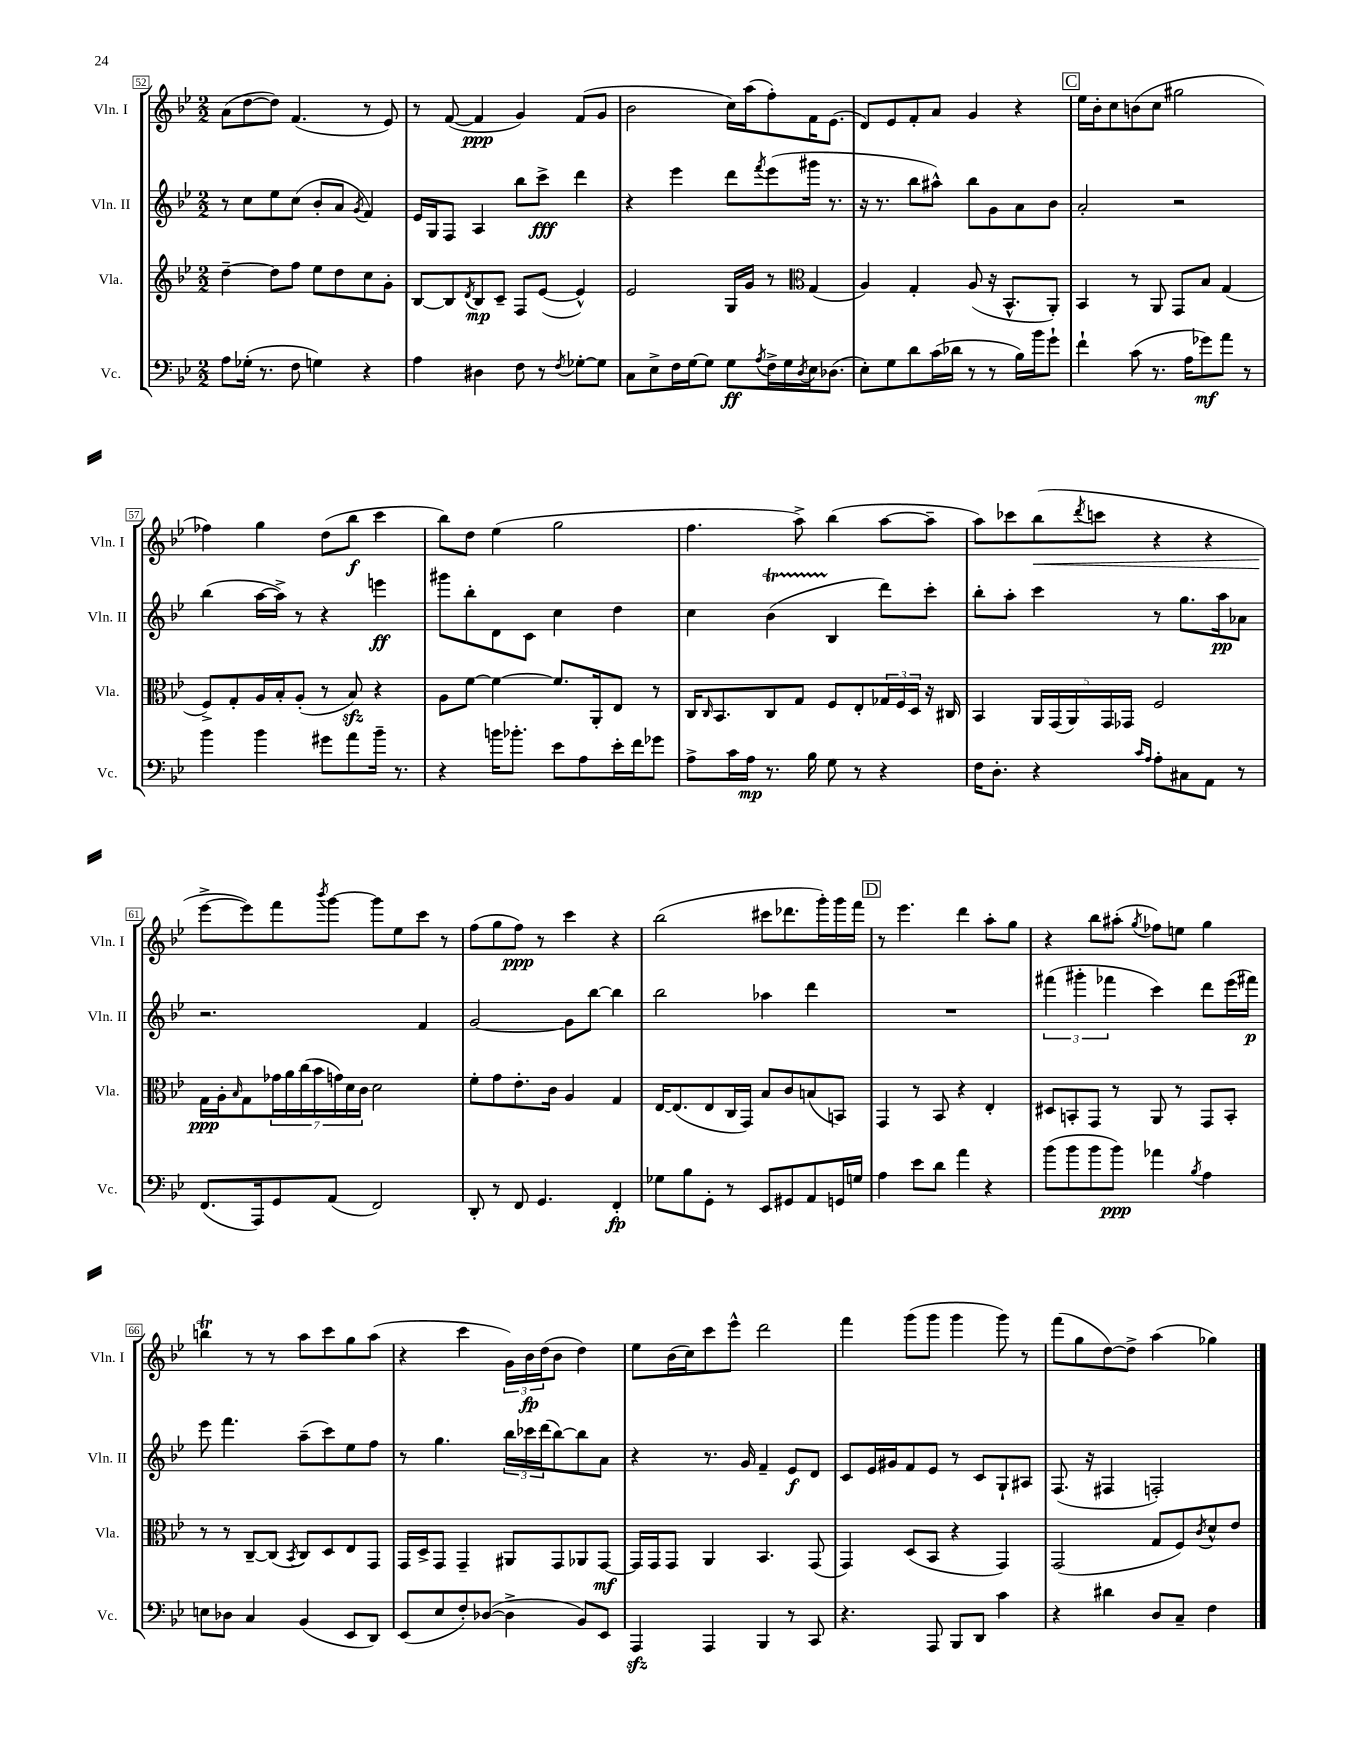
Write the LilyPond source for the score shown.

<<
\new StaffGroup <<
\new Staff = "s0" \with { instrumentName = "Vln. I" shortInstrumentName = "Vln. I" } {
    \clef treble \key bes \major \numericTimeSignature \time 2/2
    a'8( d''8~ d''8) f'4.( r8 ees'8) |
    r8 f'8~( f'4\ppp g'4) f'8( g'8 |
    bes'2 c''16) a''16( f''8-.) f'16 ees'8.( |
    d'8) ees'8 f'8-. a'8 g'4 r4 |
    \mark \markup { \box "C" } ees''16 bes'16-. c''8 b'8( c''8 gis''2 |
    fes''4) g''4 d''8( bes''8\f c'''4 |
    bes''8) d''8 ees''4( g''2 |
    f''4. a''8->) bes''4( a''8~ a''8-- |
    a''8) ces'''8 bes''8\<( \acciaccatura { d'''8 } c'''8 r4 r4 |
    ees'''8~->\! ees'''8) f'''8 \acciaccatura { bes'''8 } g'''8~ g'''8 ees''8 c'''8 r8 |
    f''8( g''8 f''8\ppp) r8 c'''4 r4 |
    bes''2( cis'''8 des'''8. g'''16-.) g'''16 f'''16 |
    \mark \markup { \box "D" } r8 ees'''4. d'''4 a''8-. g''8 |
    r4 bes''8 ais''8-.( \acciaccatura { g''8 } fes''8) e''8 g''4 |
    b''4\trill r8 r8 a''8 c'''8 g''8 a''8( |
    r4 c'''4 \tuplet 3/2 { g'16) bes'16\fp d''16( } bes'8 d''4) |
    ees''8 bes'16( c''16) c'''8 ees'''8-^ d'''2 |
    f'''4 g'''8( g'''8 g'''4 g'''8) r8 |
    f'''8( g''8 d''8~) d''8-> a''4( ges''4) \bar "|." |
}
\new Staff = "s1" \with { instrumentName = "Vln. II" shortInstrumentName = "Vln. II" } {
    \clef treble \key bes \major \numericTimeSignature \time 2/2
    r8 c''8 ees''8 c''8( bes'8-. a'8 \acciaccatura { g'8 } f'4) |
    ees'16 g16 f8 a4 bes''8 c'''8->\fff d'''4 |
    r4 ees'''4 d'''8 \acciaccatura { f'''8 } ees'''8( gis'''16 r8. |
    r16 r8. bes''8 ais''8-^) bes''8 g'8 a'8 bes'8 |
    \mark \markup { \box "C" } a'2-. r2 |
    bes''4( a''16~ a''16->) r8 r4 e'''4\ff |
    gis'''8 bes''8-. d'8 c'8 c''4 d''4 |
    c''4 bes'4\startTrillSpan( bes4\stopTrillSpan d'''8) c'''8-. |
    bes''8-. a''8-. c'''4 r8 g''8. a''16\pp aes'8 |
    r2. f'4 |
    g'2~ g'8 bes''8~ bes''4 |
    bes''2 aes''4 d'''4 |
    \mark \markup { \box "D" } R1 |
    \tuplet 3/2 { fis'''4( gis'''4-. fes'''4 } c'''4) d'''8 ees'''16( fis'''16\p) |
    ees'''8 f'''4. a''8--( c'''8) ees''8 f''8 |
    r8 g''4. \tuplet 3/2 { bes''16 ces'''16 d'''16( } bes''8~) bes''8 a'8 |
    r4 r8. g'16 f'4-- ees'8\f d'8 |
    c'8 ees'16 gis'16 f'8 ees'8 r8 c'8 g8-! ais8 |
    f8.( r16 fis4 f2-.) \bar "|." |
}
\new Staff = "s2" \with { instrumentName = "Vla." shortInstrumentName = "Vla." } {
    \clef treble \key bes \major \numericTimeSignature \time 2/2
    d''4~-- d''8 f''8 ees''8 d''8 c''8 g'8-. |
    bes8~ bes8 \acciaccatura { d'8 } bes8\mp c'8-- f8 ees'8~( ees'4-^) |
    ees'2 g16 g'16 r8 \clef alto g4( |
    a4) g4-. a8( r16 bes,8.-^ a,8-.) |
    \mark \markup { \box "C" } bes,4 r8 a,8 g,8 bes8 g4( |
    f8->) g8-. a16 bes16-. a8-.( r8 bes8\sfz) r4 |
    a8 f'8~ f'4~ f'8. a,16-. ees8 r8 |
    c16 \grace { c16 } bes,8. c8 g8 f8 ees8-. \tuplet 3/2 { ges16 f16 d16 } r16 cis16 |
    bes,4 \tuplet 5/4 { a,16 g,16( a,16) g,16 ges,16 } f2 |
    g16\ppp a16-. \grace { bes16 } g8 \tuplet 7/4 { ges'16 a'16 c''16( bes'16 g'16) d'16 c'16 } d'2 |
    f'8-. g'8 ees'8.-. c'16 a4 g4 |
    ees16~ ees8.( ees8 c16 g,16) bes8 c'8 b8( b,8) |
    \mark \markup { \box "D" } g,4 r8 bes,8 r4 ees4-. |
    dis8 b,8-. g,8 r8 a,8 r8 g,8 b,8-. |
    r8 r8 c8~-- c8( \acciaccatura { bes,8 } c8) d8 ees8 g,8 |
    g,16 d16-> g,8 g,4-- ais,8 g,8 aes,8 g,8~\mf |
    g,16 g,16 g,8 a,4 bes,4. g,8( |
    g,4) d8( bes,8 r4 g,4) |
    g,2( g8 f8) \acciaccatura { c'8 } d'8-^ ees'8 \bar "|." |
}
\new Staff = "s3" \with { instrumentName = "Vc." shortInstrumentName = "Vc." } {
    \clef bass \key bes \major \numericTimeSignature \time 2/2
    a8 ges16-.( r8. f8 g4) r4 |
    a4 dis4 f8 r8 \acciaccatura { f8 } ges8~-. ges8 |
    c8 ees8-> f16 g16~ g8 g8\ff \acciaccatura { a8 } f16-> g16 \acciaccatura { d8 } ees16 des8.( |
    ees8-.) g8 d'8 c'16( des'16 r8 r8 bes16) bes'16 g'8-! |
    \mark \markup { \box "C" } f'4-! c'8( r8. a16 ges'8\mf) a'8 r8 |
    bes'4 bes'4 gis'8 a'8 bes'16-- r8. |
    r4 b'16 bes'8.-. ees'8 a8 ees'16-. f'16 ges'8 |
    a8-> c'16 a16\mp r8. bes16 g8 r8 r4 |
    f16 d8.-. r4 \grace { c'16 a16 } a8-. cis8 a,8 r8 |
    f,8.( a,,16) g,8 a,8( f,2) |
    d,8-. r8 f,8 g,4. f,4-.\fp |
    ges8 bes8 g,8-. r8 ees,8 gis,8 a,8 g,16 g16 |
    \mark \markup { \box "D" } a4 ees'8 d'8 a'4 r4 |
    bes'8( bes'8 bes'8 bes'8\ppp) aes'4 \acciaccatura { bes8 } a4 |
    e8 des8 c4 bes,4( ees,8 d,8) |
    ees,8( ees8 f8-.) des8~( des4-> bes,8) ees,8 |
    a,,4\sfz a,,4 bes,,4 r8 c,8 |
    r4. a,,8 bes,,8 d,8 c'4 |
    r4 dis'4 d8 c8-- f4 \bar "|." |
}
>>
>>
\layout { \context { \Score currentBarNumber = #52 \override BarNumber.stencil = #(make-stencil-boxer 0.1 0.3 ly:text-interface::print) } }
